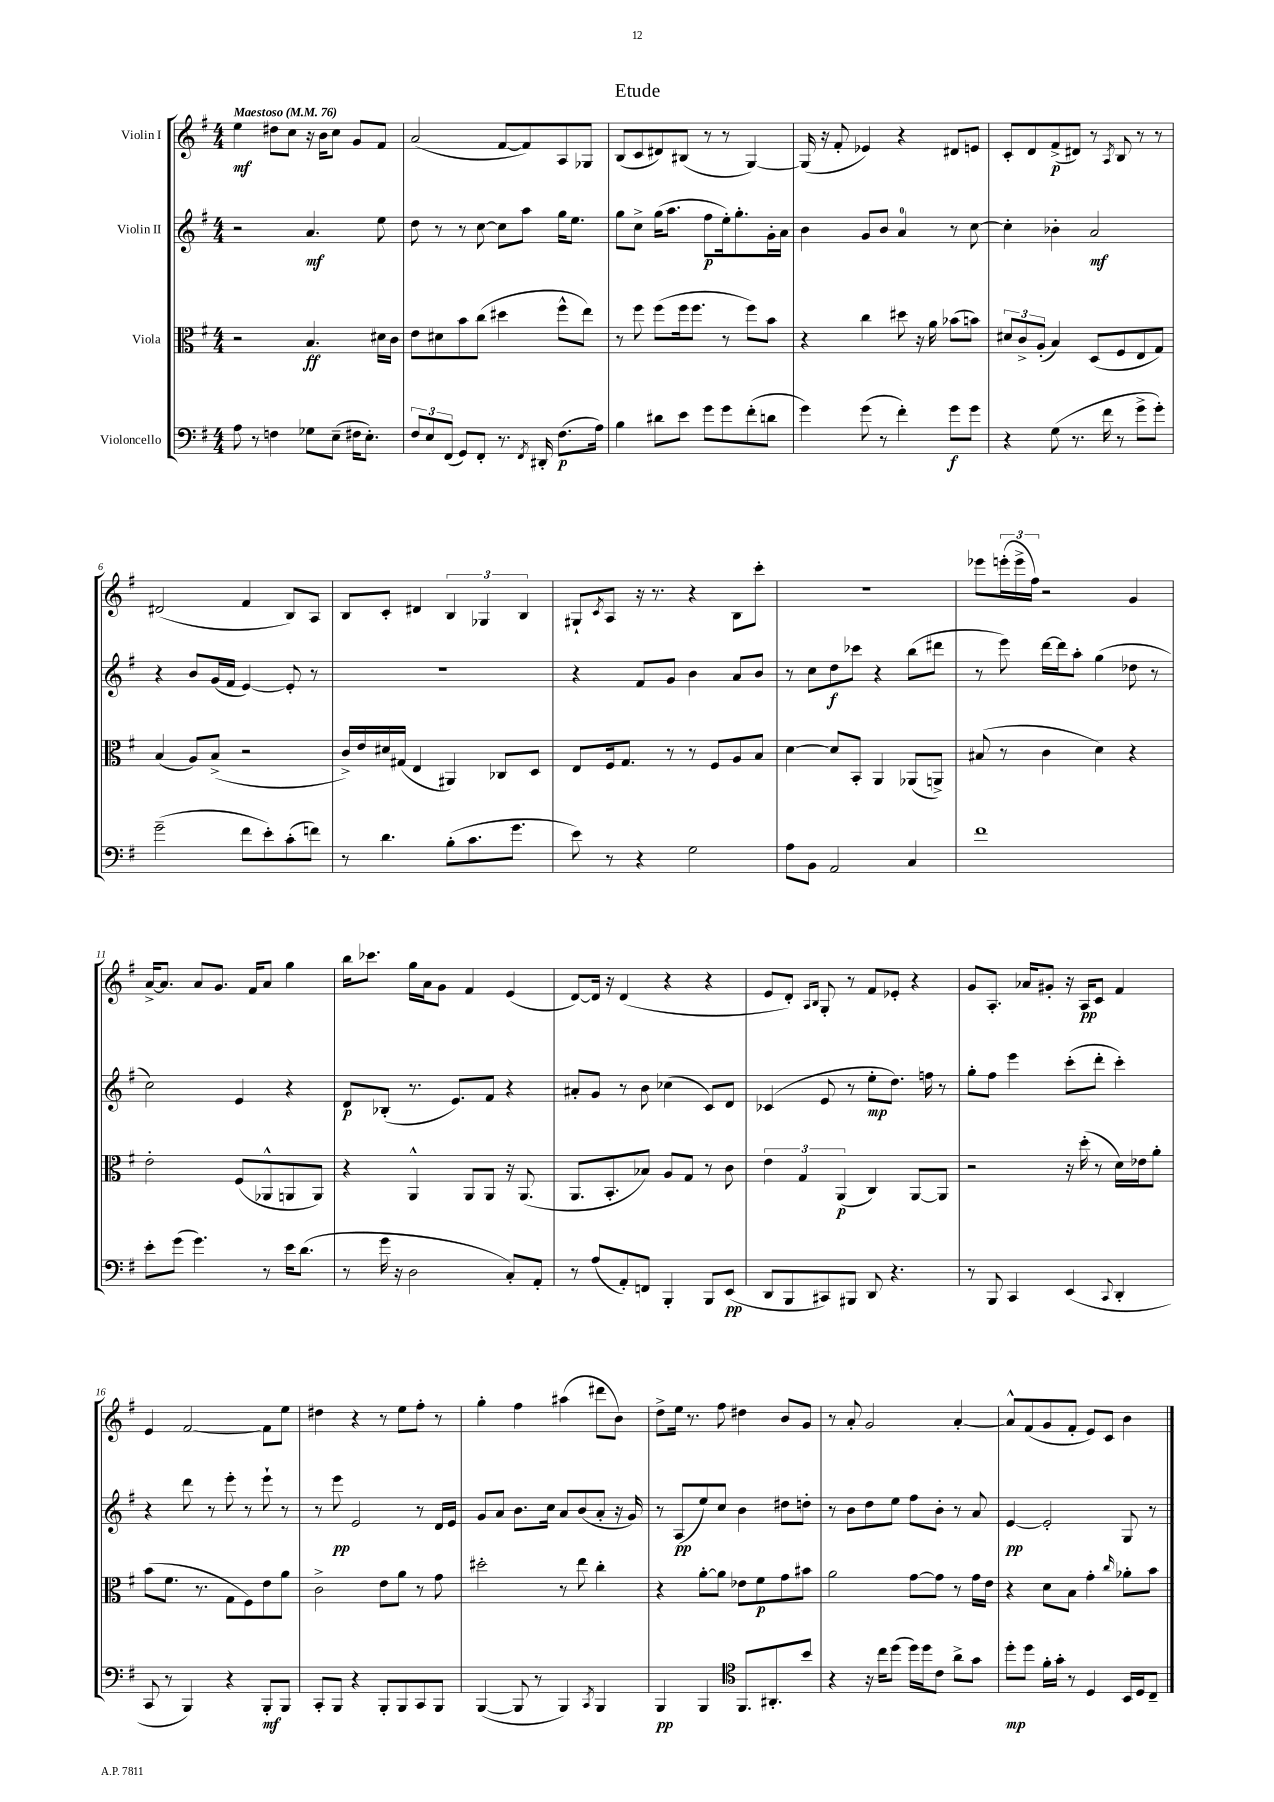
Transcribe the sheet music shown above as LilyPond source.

\header { title = "Etude" }
<<
\new StaffGroup <<
\new Staff = "s0" \with { instrumentName = "Violin I" } {
    \clef treble \key g \major \numericTimeSignature \time 4/4 \tempo "Maestoso" 4 = 76
    e''4\mf dis''8 c''8 r16 b'16 c''8 g'8 fis'8 |
    a'2( fis'8~ fis'8) a8 ges8 |
    b8( c'8 dis'8) bis8( r8 r8 g4~) |
    g16( r16 fis'8-. ees'4) r4 dis'8 e'8 |
    c'8-. d'8 fis'8->\p( dis'8) r8 \acciaccatura { a8 } b8 r8 r8 |
    dis'2( fis'4 b8) a8 |
    b8 c'8-. dis'4 \tuplet 3/2 { b4 ges4 b4 } |
    gis8-! \acciaccatura { c'8 } a8 r16 r8. r4 b8 c'''8-. |
    r1 |
    ees'''8 \tuplet 3/2 { e'''16-.( e'''16-> fis''16) } r2 g'4 |
    a'16~-> a'8. a'8 g'8. fis'16 a'8 g''4 |
    b''16 ces'''8. g''16 a'16 g'8 fis'4 e'4( |
    d'8~) d'16 r16 d'4( r4 r4 |
    e'8 d'8-.) \grace { a16 b16 } g8-. r8 fis'8 ees'8-. r4 |
    g'8 a8.-. aes'16 gis'8-. r16 a16\pp c'8 fis'4 |
    e'4 fis'2~ fis'8 e''8 |
    dis''4 r4 r8 e''8 fis''8-. r8 |
    g''4-. fis''4 ais''4( dis'''8 b'8) |
    d''8-> e''16 r8. fis''8 dis''4 b'8 g'8 |
    r8 a'8-. g'2 a'4~-. |
    a'8-^ fis'8( g'8 fis'8-. e'8) c'8 b'4 \bar "|." |
}
\new Staff = "s1" \with { instrumentName = "Violin II" } {
    \clef treble \key g \major \numericTimeSignature \time 4/4
    r2 a'4.\mf e''8 |
    d''8 r8 r8 c''8~ c''8 a''8 g''16 e''8. |
    g''8 c''8-> g''16( a''8. fis''8\p e''16-.) g''8.-. g'16-. a'16 |
    b'4 g'8 b'8 a'4-0 r8 c''8~ |
    c''4-. bes'4-. a'2\mf |
    r4 b'8 g'16( fis'16 e'4~) e'8-. r8 |
    r1 |
    r4 fis'8 g'8 b'4 a'8 b'8 |
    r8 c''8 d''8\f ces'''8 r4 b''8( dis'''8 |
    r8 e'''8) d'''16~ d'''16 a''8-. g''4( des''8 r8 |
    c''2) e'4 r4 |
    d'8\p bes8-.( r8. e'8.) fis'8 r4 |
    ais'8-. g'8 r8 b'8 ces''4( c'8) d'8 |
    ces'4( e'8 r8 e''8-.\mp d''8.) f''16 r8 |
    g''8-. fis''8 e'''4 c'''8-.( d'''8-. c'''4-.) |
    r4 d'''8 r8 e'''8-. r8 e'''8-! r8 |
    r8 e'''8\pp e'2 r8 d'16 e'16 |
    g'8 a'8 b'8. c''16 a'8 b'8( a'8-. r16 g'16) |
    r8 a8\pp( e''8) c''8 b'4 dis''8 d''8-. |
    r8 b'8 d''8 e''8 fis''8 b'8-. r8 a'8 |
    e'4~\pp e'2-. g8 r8 \bar "|." |
}
\new Staff = "s2" \with { instrumentName = "Viola" } {
    \clef alto \key g \major \numericTimeSignature \time 4/4
    r2 b4.\ff dis'16 c'16 |
    e'8 dis'8 b'8 c''8( dis''4 fis''8-^ e''8) |
    r8 fis''8 fis''8( fis''16 fis''8. r8 fis''8) b'8 |
    r4 c''4 dis''8 r16 a'16 bes'8( b'8) |
    \tuplet 3/2 { dis'8 c'8-> a8-.( } b4) d8( fis8 e8 g8) |
    b4( a8) b8->( r2 |
    c'16->) e'16 dis'16 gis16( e4 ais,4) ces8 d8 |
    e8 fis16 g8. r8 r8 fis8 a8 b8 |
    d'4~ d'8 b,8-. a,4 aes,8( a,8->) |
    bis8( r8 c'4 d'4) r4 |
    e'2-. fis8( aes,8-^ a,8 a,8) |
    r4 a,4-^ a,8 a,8 r16 a,8.( |
    a,8. b,8.-. bes8) a8 g8 r8 c'8 |
    \tuplet 3/2 { e'4 g4 a,4\p( } c4) a,8~ a,8 |
    r2 r16 d''16-.( r8 d'16) ees'16 a'8-. |
    b'8( fis'8. r8. g8 fis8) e'8 a'8 |
    c'2-> e'8 a'8 r8 g'8 |
    dis''2-. r8 e''8 c''4-. |
    r4 a'8~-. a'8 ees'8 fis'8\p g'8 bis'8 |
    a'2 g'8~ g'8 r8 g'16 e'16 |
    r4 d'8 b8 g'4-. \grace { c''16 } aes'8-. b'8 \bar "|." |
}
\new Staff = "s3" \with { instrumentName = "Violoncello" } {
    \clef bass \key g \major \numericTimeSignature \time 4/4
    a8 r8 f4 ges8 e8--( fis16 e8.-.) |
    \tuplet 3/2 { fis8 e8 fis,8( } g,8) fis,8-. r8. \acciaccatura { fis,8 } dis,16-. fis8.\p( a16) |
    b4 dis'8 e'8 g'8 g'8 fis'8-.( d'8 |
    g'4) g'8( r8 fis'4-.) g'8\f g'8 |
    r4 g8( r8. fis'16 r8 g'8-> g'8-.) |
    g'2--( fis'8 e'8-.) c'8-.( f'8) |
    r8 d'4. b8-.( c'8. g'8. |
    e'8) r8 r4 g2 |
    a8 b,8 a,2 c4 |
    fis'1 |
    e'8-. g'8( g'4.) r8 e'16 d'8.( |
    r8 g'16 r16 d2 c8-.) a,8-. |
    r8 a8( a,8-.) f,8 b,,4-. b,,8 e,8\pp( |
    d,8 b,,8 cis,8) bis,,8 d,8 r4. |
    r8 b,,8 c,4 e,4( \appoggiatura { c,8 } d,4-. |
    c,8 r8 b,,4) r4 b,,8-.\mf b,,8 |
    c,8-. b,,8 r4 b,,8-. b,,8 c,8 b,,8 |
    b,,4~( b,,8 r8 b,,4) \acciaccatura { c,8 } b,,4 |
    b,,4\pp b,,4 \clef tenor fis,8. ais,8.-. b'8 |
    r4 r16 c''16 d''8( d''16) d''16 c'8 a'8-> g'8 |
    d''8-.\mp d''8 fis'16-. g'16-. r8 d4 b,16 d16 c8-- \bar "|." |
}
>>
>>
